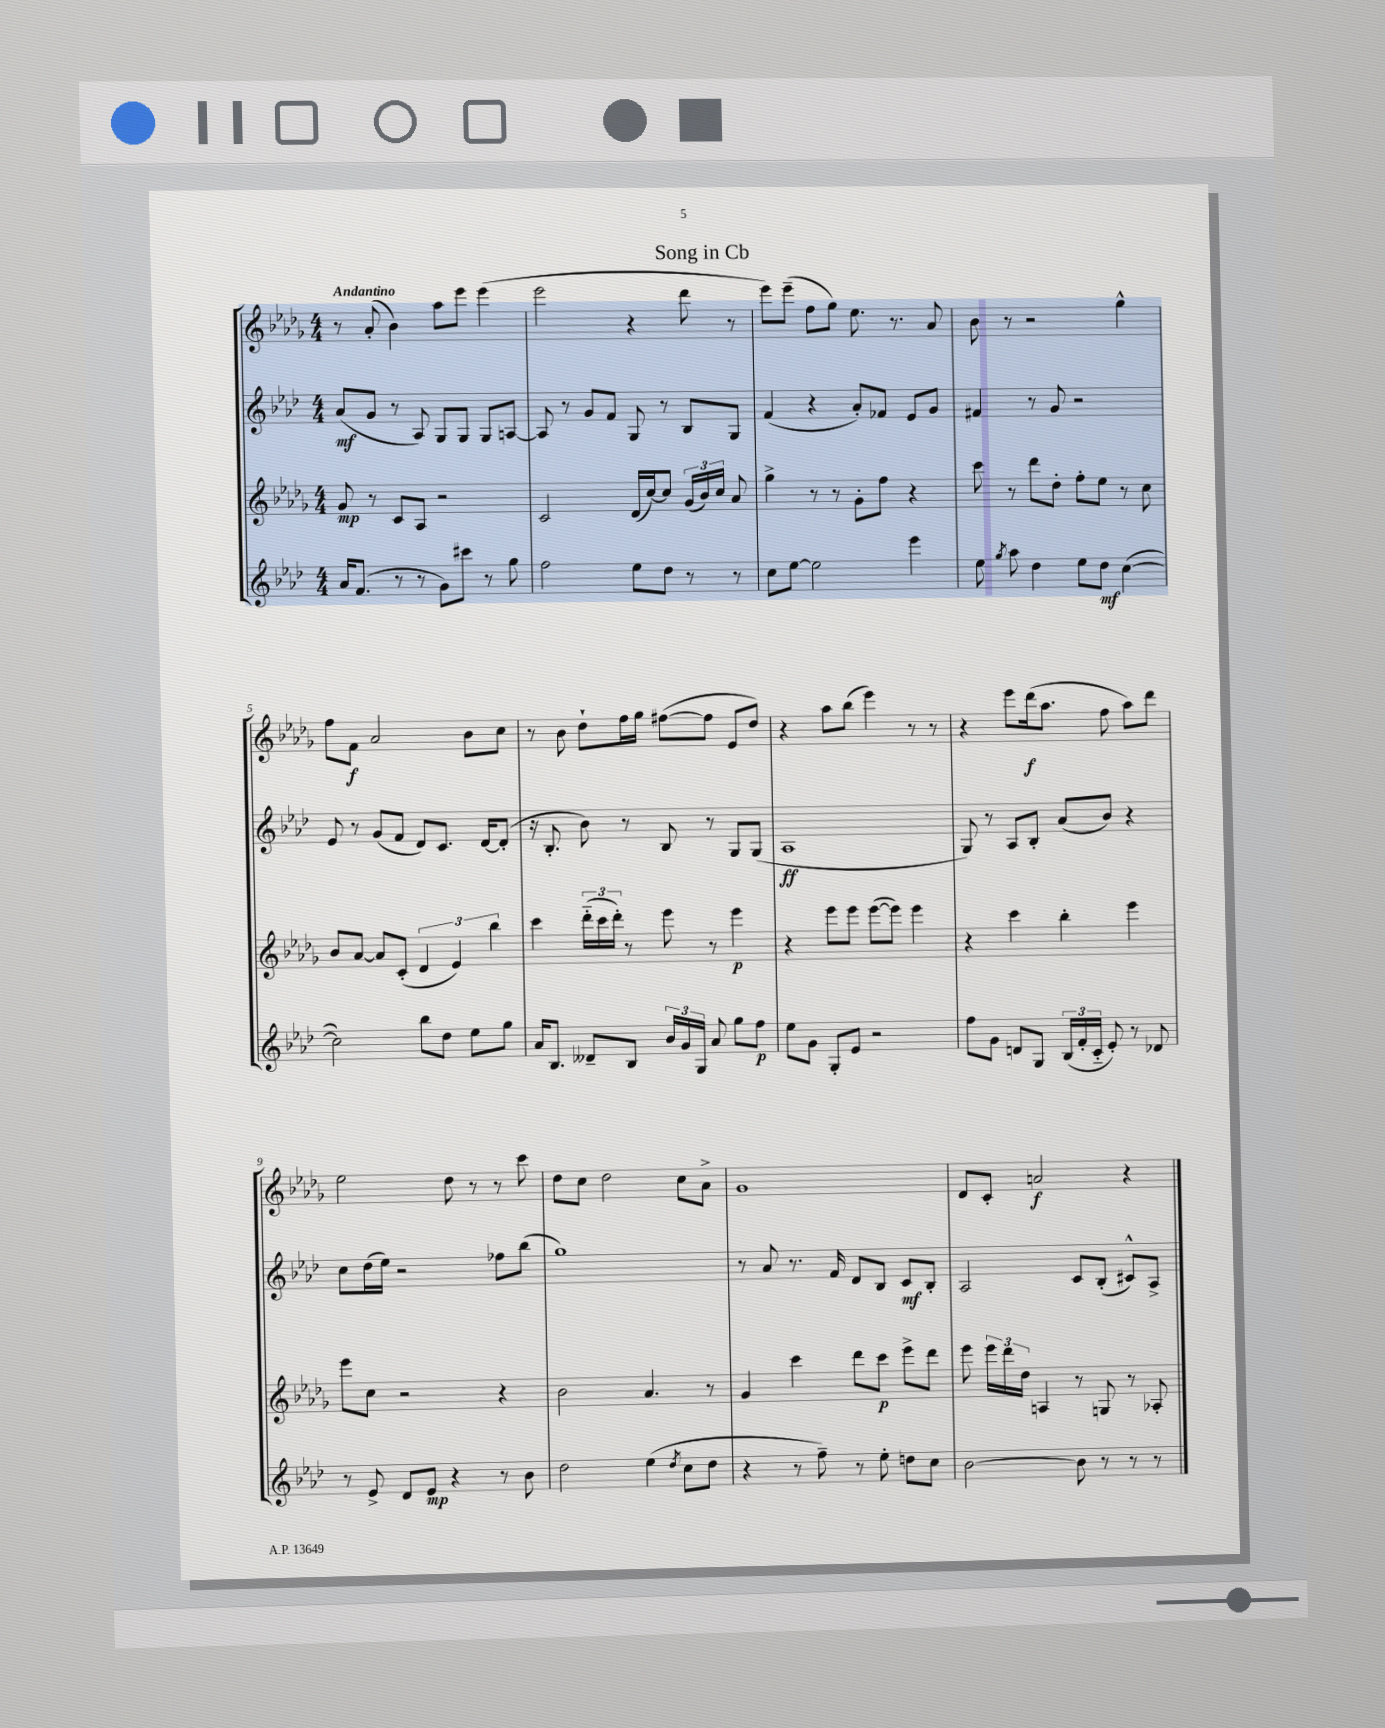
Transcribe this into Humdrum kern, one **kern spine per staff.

**kern	**kern	**kern	**kern
*staff4	*staff3	*staff2	*staff1
*clefG2	*clefG2	*clefG2	*clefG2
*k[b-e-a-d-]	*k[b-e-a-d-g-]	*k[b-e-a-d-]	*k[b-e-a-d-g-]
*M4/4	*M4/4	*M4/4	*M4/4
16a-	8g-	(8a-	8r
(8.f	.	.	.
.	8r	8g	(8a-'
8r	8c	8r	4b-)
8r	8A-	8A-)	.
8g)	2r	8G	8aa-
8ccc#	.	8G	8eee-
8r	.	8G	(4eee-
8gg	.	[8A	.
=	=	=	=
2ff	2c	8A]	2eee-
.	.	8r	.
.	.	8g	.
.	.	8f	.
8ee-	(16d-	8G	4r
.	[16cc)	.	.
8dd-	8cc]	8r	.
8r	(24g-	8B-	8ddd-
.	24b-)	.	.
.	24cc	.	.
8r	8a-	8G	8r
=	=	=	=
8cc	4gg-^	(4f	8eee-)
[8ee-	.	.	(8eee-~
2ee-]	8r	4r	8ff
.	8r	.	8gg-)
.	8g-'	8a-')	8.ee-
.	8ff	8f-	.
.	.	.	8.r
4eee-	4r	8e-	.
.	.	8g	8a-
=	=	=	=
8ee-	8ccc	4f#	8b-
8qgg	.	.	.
8aa-	8r	.	8r
4dd-	8ddd-	8r	2r
.	8dd-'	8g	.
8ee-	8ff'	2r	.
8dd-	8ee-	.	.
([4cc	8r	.	4gg-^^
.	8cc	.	.
=	=	=	=
2cc])	8b-	8e-	8ff
.	[8a-	8r	8f
.	8a-]	(8g	2a-
.	(8c'	8f	.
8bb-	6d-	8d-)	.
8dd-	.	8.c	.
.	6e-)	.	.
8ee-	.	.	8b-
.	.	[16d-	.
.	6bb-	.	.
8gg	.	(8d-']	8cc
=	=	=	=
16a-	4ccc	16r	8r
8.B-	.	8.B-'	.
.	.	.	8b-
8d--~	(24ddd-'~	8b-)	8dd-`
.	24ccc	.	.
.	24ddd-')	.	.
8B-	8r	8r	16ff
.	.	.	16gg-
24b-	8eee-	8B-	([8ff#
24g	.	.	.
24G	.	.	.
8a-	8r	8r	8ff#]
8gg	4eee-	8G	8e-
8ff	.	(8G	8dd-)
=	=	=	=
8ee-	4r	1A-	4r
8g	.	.	.
8G'	8eee-	.	8aa-
8e-	8eee-	.	(8bb-
2r	([8eee-	.	4eee-)
.	8eee-])	.	.
.	4eee-	.	8r
.	.	.	8r
=	=	=	=
8ff	4r	8G)	4r
8g	.	8r	.
8d	4ccc	8A-	8eee-
8G	.	8B-'	(16ddd-
.	.	.	8.aa-
(24B-	4bb-'	(8a-	.
24f'	.	.	.
24c'~	.	.	.
8e-')	.	8b-)	8ff
8r	4eee-	4r	8aa-)
8d-	.	.	8ddd-
=	=	=	=
8r	8eee-	8cc	2ee-
8e-^	8cc	(16dd-	.
.	.	16ee-)	.
8d-	2r	2r	.
8e-	.	.	.
4r	.	.	8dd-
.	.	.	8r
8r	4r	8ff-	8r
8b-	.	(8bb-	8ccc
=	=	=	=
2dd-	2b-	1gg)	8dd-
.	.	.	8cc
.	.	.	2dd-
(4ee-	4.a-	.	.
8qdd-	.	.	.
8cc	.	.	8cc
8dd-	8r	.	8a-^
=	=	=	=
4r	4g-	8r	1g-
.	.	8a-	.
8r	4ccc	8.r	.
8ff~)	.	.	.
.	.	16f	.
8r	8ddd-	8d-	.
8ee-'	8ccc	8B-	.
8dd	8eee-^	8c	.
8cc	8ddd-	8B-'	.
=	=	=	=
[2b-	8eee-	2A-	8d-
.	24eee-	.	8c'
.	24ddd-	.	.
.	24dd-	.	.
.	4A	.	2a
8b-]	8r	8c	.
8r	8G	(8B-'	.
8r	8r	8c#^^)	4r
8r	8A-'	8A-^	.
==	==	==	==
*-	*-	*-	*-
